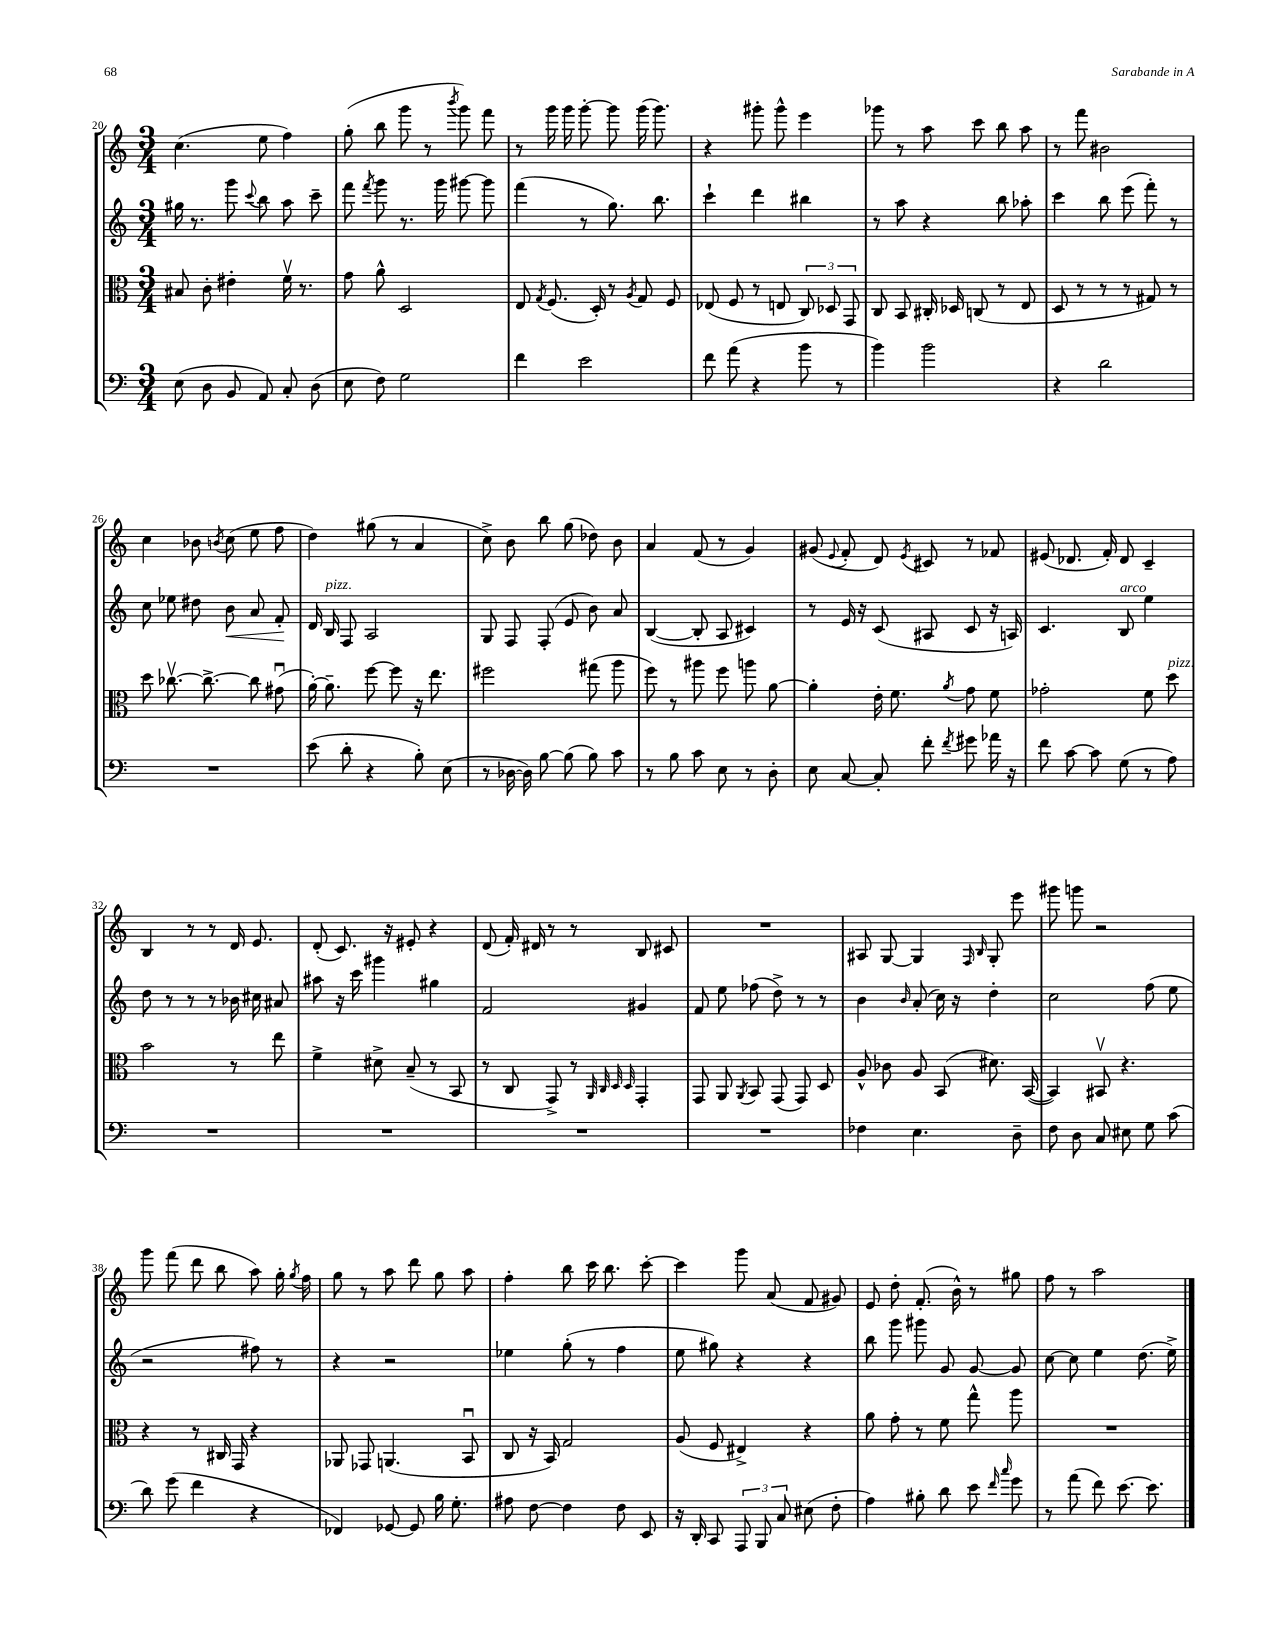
<<
\new StaffGroup <<
\new Staff = "s0" {
    \clef treble \key c \major \numericTimeSignature \time 3/4
    \autoBeamOff c''4.( e''8 f''4) |
    g''8-.( b''8 g'''8 r8 \acciaccatura { b'''8 } g'''8) f'''8 |
    r8 g'''16 g'''16 g'''8~-. g'''8 g'''16( g'''8.) |
    r4 gis'''8-. gis'''8-^ e'''4 |
    ges'''8 r8 a''8 c'''8 b''8 a''8 |
    r8 f'''8 bis'2 |
    c''4 bes'8 \acciaccatura { b'8 } c''8( e''8 f''8 |
    d''4) gis''8( r8 a'4 |
    c''8->) b'8 b''8 g''8( des''8) b'8 |
    a'4 f'8( r8 g'4) |
    gis'8( \appoggiatura { e'8 } f'8-. d'8) \acciaccatura { e'8 } cis'8 r8 fes'8 |
    eis'8( des'8. f'16-.) des'8 c'4-- |
    b4 r8 r8 d'16 e'8. |
    d'8-.( c'8.) r16 eis'8-. r4 |
    d'8( f'16-.) dis'16 r8 r8 b8 cis'8 |
    R2. |
    ais8 g8~ g4 \grace { f16 b16 } g8-. e'''8 |
    gis'''8 g'''8 r2 |
    g'''8 f'''8( d'''8 b''8 a''8) g''16-. \acciaccatura { g''8 } f''16 |
    g''8 r8 a''8 d'''8 g''8 a''8 |
    f''4-. b''8 c'''16 b''8. c'''8~-. |
    c'''4 g'''8 a'8( f'8 gis'8) |
    e'8 d''8-. f'8.-.( b'16-^) r8 gis''8 |
    f''8 r8 a''2 \bar "|." |
}
\new Staff = "s1" {
    \clef treble \key c \major \numericTimeSignature \time 3/4
    \autoBeamOff gis''16 r8. g'''8 \appoggiatura { c'''8 } b''8 a''8 c'''8-- |
    f'''8 \acciaccatura { f'''8 } g'''8 r8. g'''16 gis'''8~ gis'''8 |
    f'''4( r8 g''8.) b''8. |
    c'''4-! d'''4 bis''4 |
    r8 a''8 r4 b''8 aes''8-. |
    c'''4 b''8 e'''8( f'''8-.) r8 |
    c''8 ees''8 dis''8 b'8\< a'8 f'8-.\! |
    d'16 b16^\markup { \italic "pizz." } f8 a2 |
    g8 f8 f8-.( e'8 b'8) a'8 |
    b4~( b8-. a8 cis'4) |
    r8 e'16 r16 c'8( ais8 c'8 r16 a16) |
    c'4. b8^\markup { \italic "arco" } e''4 |
    d''8 r8 r8 r8 bes'16 cis''16 ais'8 |
    ais''8 r16 c'''16 gis'''4 gis''4 |
    f'2 gis'4 |
    f'8 e''8 fes''8( d''8->) r8 r8 |
    b'4 \grace { b'16 } a'8-.( c''16) r16 d''4-. |
    c''2 f''8( e''8 |
    r2 fis''8) r8 |
    r4 r2 |
    ees''4 g''8-.( r8 f''4 |
    e''8 gis''8) r4 r4 |
    b''8 g'''8 gis'''8 g'8 g'8~ g'8 |
    c''8~ c''8 e''4 d''8.( e''16->) \bar "|." |
}
\new Staff = "s2" {
    \clef alto \key c \major \numericTimeSignature \time 3/4
    \autoBeamOff bis8 c'8-. eis'4-. f'16\upbow r8. |
    g'8 a'8-^ d2 |
    e8 \acciaccatura { g8 } f8.( d16-.) r8 \acciaccatura { a8 } g8 f8 |
    ees8( f8 r8 e8 \tuplet 3/2 { c8) des8 g,8 } |
    c8 b,8 cis16-. des16 c8( r8 e8 |
    d8 r8 r8 r8 gis8) r8 |
    d''8 ces''8.~\upbow ces''8.~-> ces''8 gis'8\downbow( |
    a'16~-.) a'8.-- f''8~ f''8 r16 e''8. |
    fis''2 gis''8( a''8 |
    f''8) r8 ais''8 f''8 a''8 a'8~ |
    a'4-. e'16-. f'8. \acciaccatura { a'8 } g'8 f'8 |
    ges'2-. f'8 d''8^\markup { \italic "pizz." } |
    b'2 r8 e''8 |
    f'4-> dis'8-> b8--( r8 b,8 |
    r8 c8 g,8->) r8 \grace { a,32 c32 d32 d32 } g,4-. |
    g,8 a,8 \acciaccatura { a,8 } b,8 g,8( g,8) d8 |
    a8-^ ces'8 a8 b,8( dis'8.) b,16~( |
    b,4) bis,8\upbow r4. |
    r4 r8 cis16 g,16 r4 |
    aes,8 ges,8 a,4.( b,8\downbow |
    c8 r16 b,16) g2 |
    a8( f8 eis4->) r4 |
    a'8 g'8-. r8 f'8 g''8-^ a''8 |
    R2. \bar "|." |
}
\new Staff = "s3" {
    \clef bass \key c \major \numericTimeSignature \time 3/4
    \autoBeamOff e8( d8 b,8 a,8) c8-. d8( |
    e8 f8) g2 |
    f'4 e'2 |
    f'8 a'8( r4 b'8 r8 |
    b'4) b'2 |
    r4 d'2 |
    R2. |
    e'8( d'8-. r4 b8-.) e8( |
    r8 des16~ des16) b8~ b8( b8) c'8 |
    r8 b8 c'8 e8 r8 d8-. |
    e8 c8~ c8-. f'8-. \acciaccatura { f'8 } gis'8 aes'16 r16 |
    f'8 c'8~ c'8 g8( r8 a8) |
    R2. |
    R2. |
    R2. |
    R2. |
    fes4 e4. d8-- |
    f8 d8 c8 eis8 g8 c'8( |
    d'8) g'8( f'4 r4 |
    fes,4) ges,8~ ges,8 b16 g8.-. |
    ais8 f8~ f4 f8 e,8 |
    r16 d,16-. c,8 \tuplet 3/2 { a,,8 b,,8 c8 } eis8( f8-. |
    a4) bis8-. d'8 e'8 \grace { f'16 c''16 } g'8 |
    r8 a'8( f'8) e'8.~ e'8. \bar "|." |
}
>>
>>
\layout { \context { \Score currentBarNumber = #20 } }
